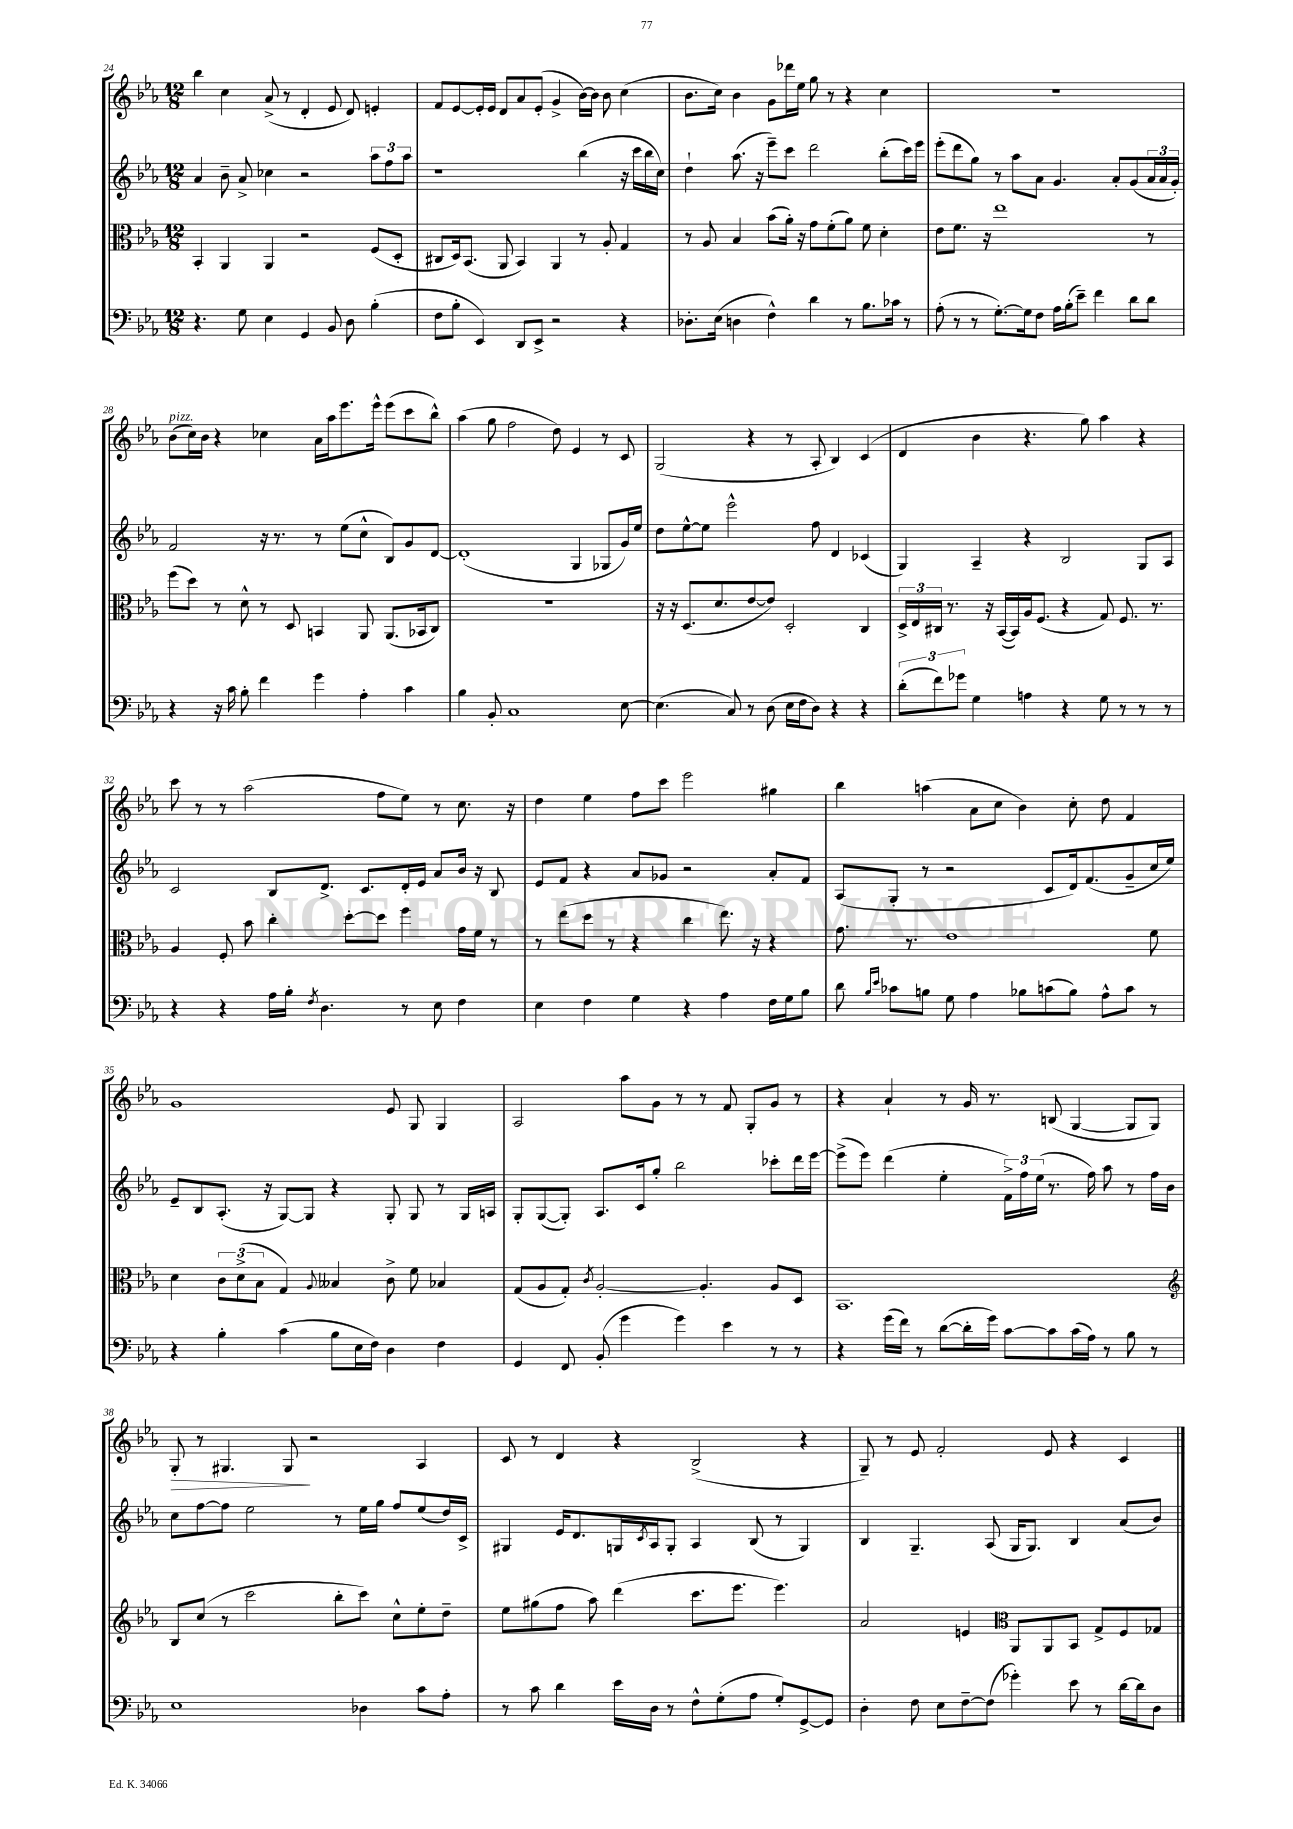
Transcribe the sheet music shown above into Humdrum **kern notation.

**kern	**kern	**kern	**kern
*staff4	*staff3	*staff2	*staff1
*clefF4	*clefC3	*clefG2	*clefG2
*k[b-e-a-]	*k[b-e-a-]	*k[b-e-a-]	*k[b-e-a-]
*M12/8	*M12/8	*M12/8	*M12/8
4.r	4BB-'	4a-	4bb-
.	4AA-	8b-~	4cc
8G	.	8a-^	.
4E-	4AA-	4cc-	(8a-^
.	.	.	8r
4GG	2r	2r	4d'
8BB-	.	.	8e-
8D	.	.	8d)
(4B-'	(8F	12aa-	4e'
.	.	12ff	.
.	8D'	.	.
.	.	12aa-	.
=	=	=	=
8F	8C#	1r	8f
8B-'	16D)	.	[8e-
.	(8.BB-	.	.
4EE-)	.	.	16e-']
.	.	.	16e-
.	8AA-	.	8d
8DD	4BB-)	.	8a-
8EE-^	.	.	(8e-'
2r	4AA-	.	4g^
.	8r	(4bb-	[16b-)
.	.	.	16b-]
.	8A-'	.	8b-
4r	4G	16r	(4cc
.	.	16ccc	.
.	.	16bb-	.
.	.	16cc)	.
=	=	=	=
8.D-'	8r	4dd`	8.b-
.	8A-	.	.
(16E-	.	.	16cc)
4D	4B-	(8.aa-	4b-
.	.	16r	.
4F^^)	(8b-	8eee-~)	8g
.	16a-')	8ccc	16ddd-
.	16r	.	16ee-
4d	8g	2ddd	8gg
.	(8f'	.	8r
8r	8a-)	.	4r
8.B-	8f	.	.
.	4d'	(8bb-'	4cc
16c-	.	.	.
8r	.	16ccc)	.
.	.	16eee-	.
=	=	=	=
(8A-'	8e-	(8eee-'	1.r
8r	8.f	8ddd	.
8r	.	8gg)	.
.	16r	.	.
[8.G')	1ee-	8r	.
.	.	8aa-	.
16G]	.	.	.
8F	.	8a-	.
16A-	.	4.g	.
(16B-'	.	.	.
8e-~)	.	.	.
4f	.	.	.
.	.	8a-'	.
8d	.	(8g	.
8d	8r	24a-	.
.	.	24a-	.
.	.	24g')	.
=	=	=	=
4r	(8ff	2f	(8b-
.	8dd)	.	16cc)
.	.	.	16b-
16r	8r	.	4r
16c	.	.	.
8B-'	8d^^	.	.
4f	8r	16r	4cc-
.	.	8.r	.
.	8D	.	.
4g	4BB	8r	16a-
.	.	.	16aa-
.	.	(8ee-	8.eee-
4A-'	8AA-	8cc^^	.
.	.	.	16eee-^^
.	(8.AA-	8B-)	(8eee-
4c	.	8g	8ccc
.	16BB-	.	.
.	8C)	[8d	8bb-^^)
=	=	=	=
4B-	1.r	(1d']	(4aa-
8BB-'	.	.	8gg
1C	.	.	2ff
.	.	.	8dd)
.	.	4G	4e-
.	.	8G-	8r
[8E-	.	16g)	8c
.	.	16ee-	.
=	=	=	=
(4.E-]	16r	8dd	(2G
.	16r	.	.
.	(8.D	[8ee-^^	.
.	.	8ee-]	.
.	8.d	.	.
8C)	.	2eee-^^	.
8r	[8e-	.	4r
(8D	8e-])	.	.
16E-	2D'	.	8r
16F	.	.	.
8D)	.	8ff	8A-'
4r	.	4d	4B-)
4r	4C	(4c-	(4c
=	=	=	=
(12d'	24D^	4G)	4d
.	24E-	.	.
12f)	24C#	.	.
.	8.r	.	.
12g-	.	.	.
4G	.	4A-~	4b-
.	16r	.	.
.	([16BB-	.	.
.	16BB-])	.	.
4A	16A-	4r	4.r
.	(8.F	.	.
4r	4r	2B-	.
.	.	.	8gg)
8G	8G)	.	4aa-
8r	8.F	.	.
8r	.	8G	4r
.	8.r	.	.
8r	.	8A-	.
=	=	=	=
4r	4A-	2c	8ccc
.	.	.	8r
4r	8F'	.	8r
.	8b-	.	(2aa-
16A-	4cc'	8B-	.
16B-'	.	.	.
8qF	.	.	.
4.D	.	8.d^	.
.	[8dd'	.	.
.	.	8.c	.
.	8dd]	.	8ff
8r	4ff	16d'	8ee-)
.	.	16e-	.
8E-	.	8a-	8r
4F	16g	16b-	8.cc
.	16f	16r	.
.	8r	8B-	.
.	.	.	16r
=	=	=	=
4E-	8r	8e-	4dd
.	(8ee-	8f	.
4F	8dd	4r	4ee-
.	8r	.	.
4G	4r	8a-	8ff
.	.	8g-	8ccc
4r	4cc	2r	2eee-
4A-	8.ee-)	.	.
.	16r	.	.
16F	4r	8a-'	4gg#
16G	.	.	.
8B-	.	8f	.
=	=	=	=
8d	8.g	(8A-	4bb-
16qqB-	.	.	.
16qqe-	.	.	.
8c-	.	8G'	.
.	8.r	.	.
8B	.	8r	(4aa
8G	1e-	2r	.
4A-	.	.	8a-
.	.	.	8cc
8B-	.	.	4b-)
(8c	.	8c	.
8B-)	.	16d)	8cc'
.	.	(8.f	.
8A-^^	.	.	8dd
8c	.	8g~	4f
8r	8f	16cc	.
.	.	16ee-)	.
=	=	=	=
4r	4d	8e-~	1g
.	.	8B-	.
4B-'	12c	(8.A-'	.
.	(12d^	.	.
.	12B-	.	.
.	.	16r	.
(4c	4G)	[8G)	.
.	.	8G]	.
.	8qqA-	.	.
8B-	4B--	4r	.
16E-	.	.	.
16F)	.	.	.
4D	8c^	8G'	8e-
.	8f	8G	8G
4F	4B-	8r	4G
.	.	16G	.
.	.	16A	.
=	=	=	=
4GG	(8G	8G'	2A-
.	8A-	([8G	.
8FF	8G')	8G'])	.
.	8qc	.	.
(8BB-'	[2A-'	8.A-	.
4g	.	.	8aa-
.	.	16c	.
.	.	8gg'	8g
4g)	.	2bb-	8r
.	4.A-']	.	8r
4e-	.	.	8f
.	.	.	8G'
8r	8A-	8ccc-'	8g
8r	8D	16ddd	8r
.	.	[16eee-	.
=	=	=	=
4r	1.BB-	(8eee-^]	4r
.	.	8eee-)	.
(16g	.	(4ddd	4a-`
16f)	.	.	.
8r	.	.	.
([8d	.	4ee-'	8r
16d']	.	.	16g
16g)	.	.	8.r
[8c	.	24f^)	.
.	.	24ff	.
.	.	(24ee-	.
8c]	.	8.r	(8B
(16c	.	.	[4G
16A-)	.	16ff)	.
8r	.	8aa-	.
8B-	.	8r	8G]
8r	.	16ff	8G)
.	.	16b-	.
=	=	=	=
*	*clefG2	*	*
1E-	8B-	8cc	8G'
.	(8cc	[8ff	8r
.	8r	8ff]	4.G#
.	2ccc	2ee-	.
.	.	.	8G#
.	.	.	2r
.	8bb-'	8r	.
4D-	8ccc)	16ee-	.
.	.	16gg	.
.	8cc^^	8ff	.
8c	8ee-'	(8ee-	4A-
8A-'	8dd~	16dd)	.
.	.	16c^	.
=	=	=	=
8r	8ee-	4G#	8c
8c	(8gg#	.	8r
4d	8ff	16e-	4d
.	.	8.d	.
.	8aa-)	.	.
16e-	(4ddd	16G	4r
.	.	8qc	.
16D	.	16A-	.
8r	.	8G'	.
8F^^	8.ccc	4A-	(2B-^
(8G'	.	.	.
.	8.eee-	.	.
8A-	.	(8B-	.
8G')	4.eee-)	8r	.
[8GG^	.	4G)	4r
8GG]	.	.	.
=	=	=	=
4D'	2a-	4B-	8G~)
.	.	.	8r
8F	.	4.G~	8e-
8E-	.	.	2f'
[8F~	4e	.	.
(8F]	.	(8A-	.
*	*clefC3	*	*
4g-')	8AA-	16G	.
.	.	8.G)	.
.	8AA-	.	8e-
8e-	8BB-	4B-	4r
8r	8G^	.	.
[16d	8F	(8a-	4c
16d]	.	.	.
8D	8G-	8b-)	.
==	==	==	==
*-	*-	*-	*-
